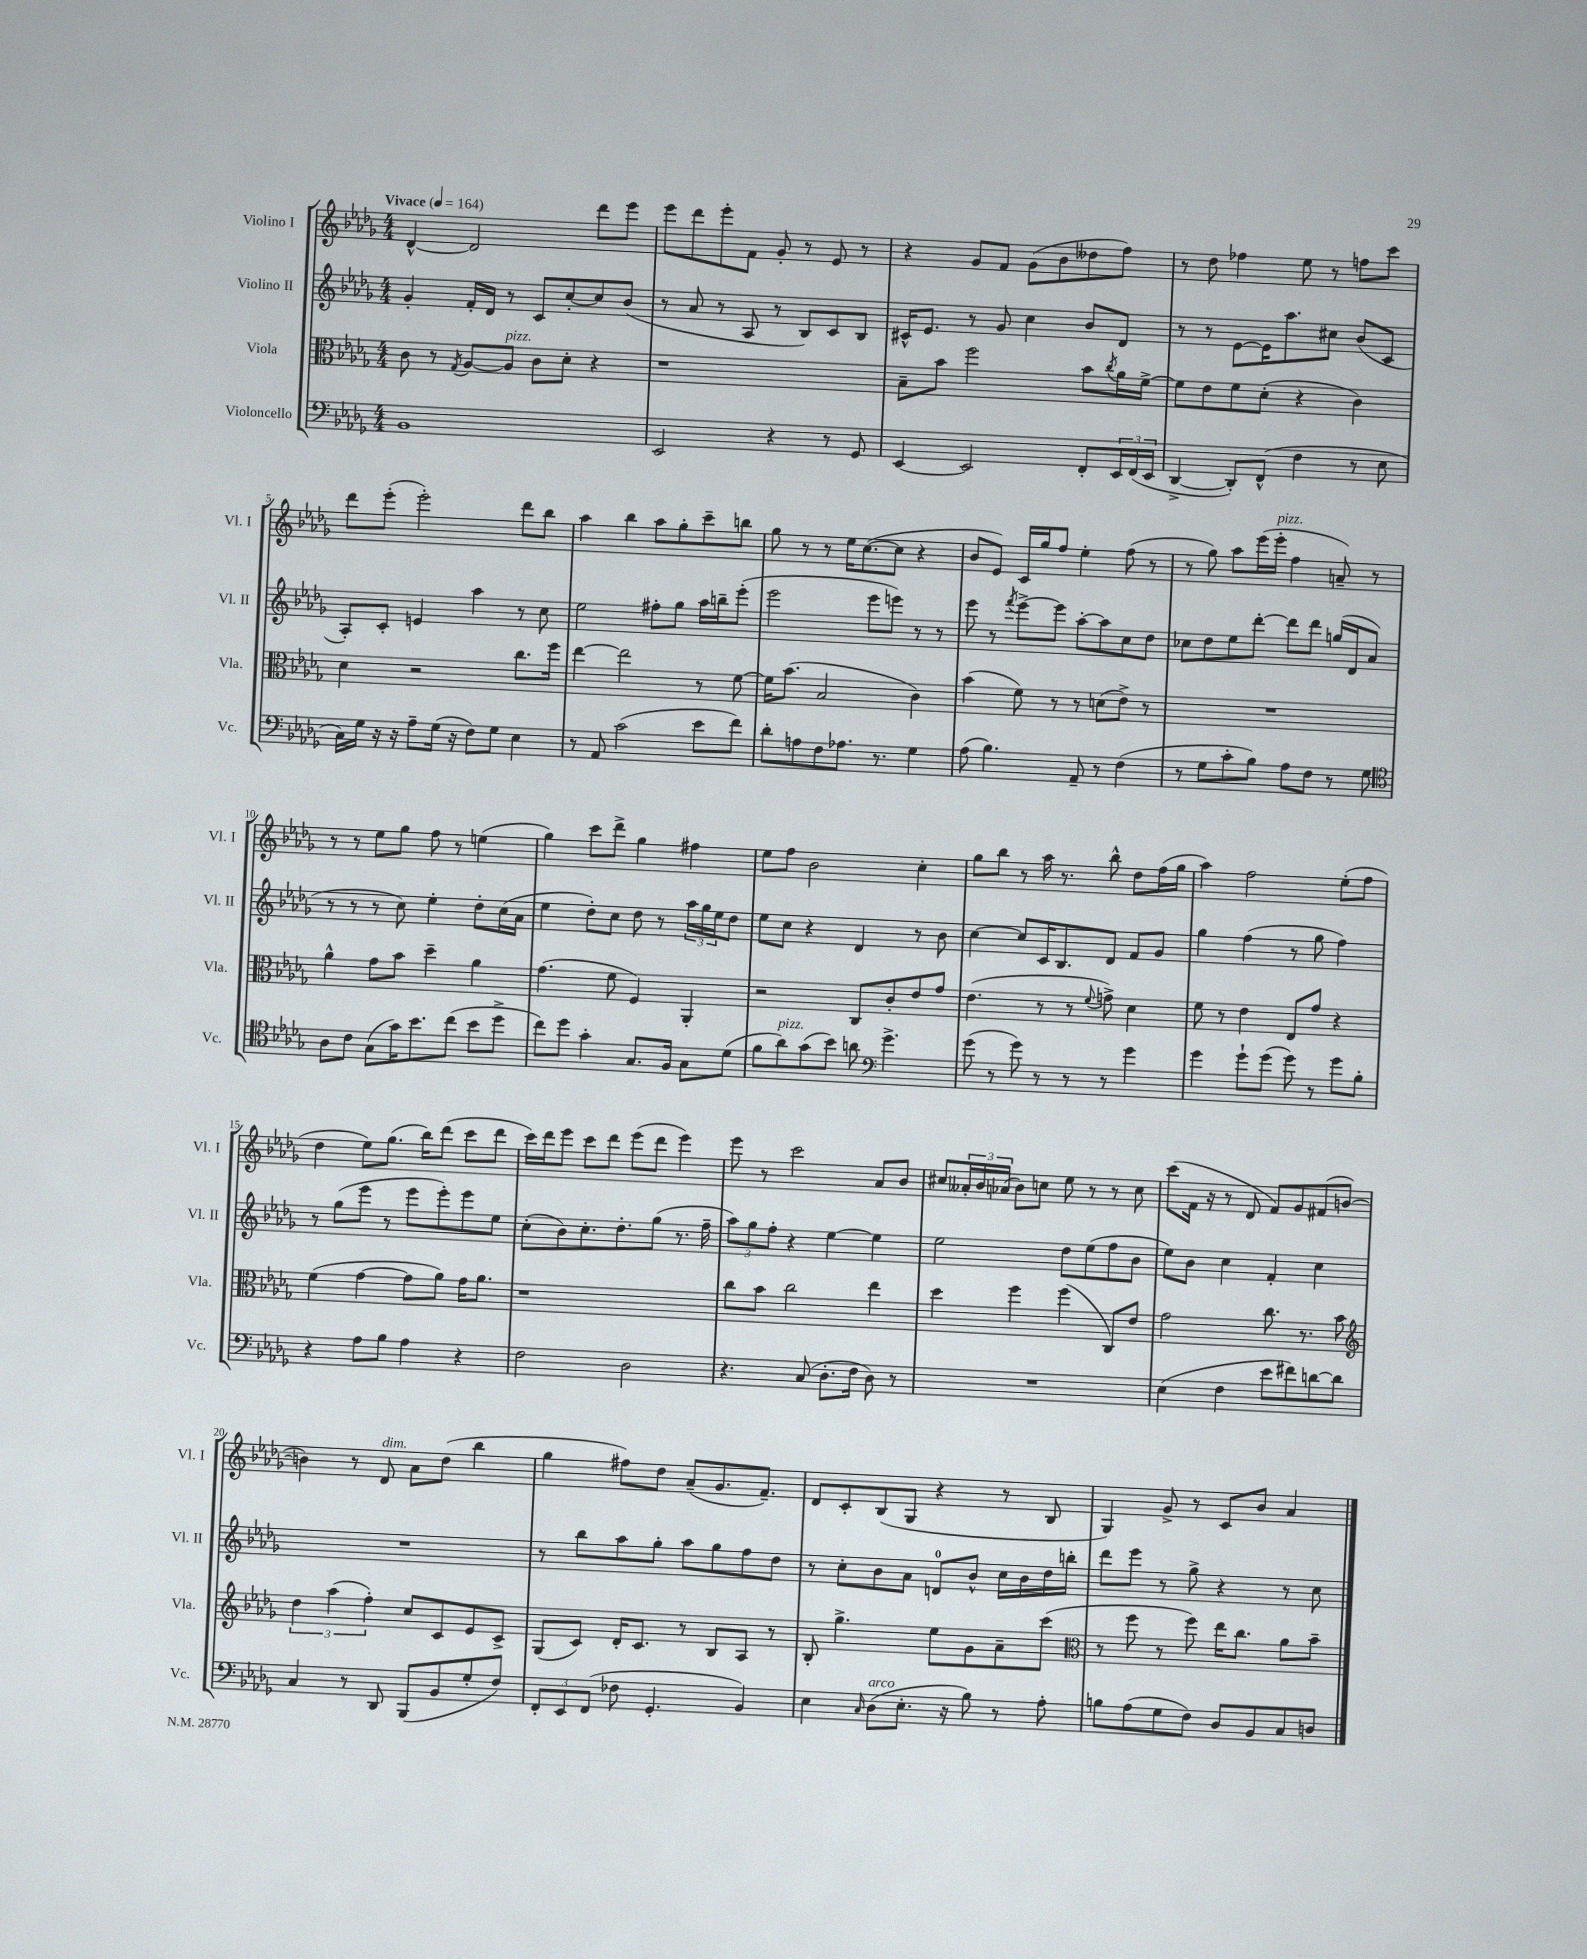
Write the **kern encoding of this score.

**kern	**kern	**kern	**kern
*part4	*part3	*part2	*part1
*staff4	*staff3	*staff2	*staff1
*I"Violoncello	*I"Viola	*I"Violino II	*I"Violino I
*I'Vc.	*I'Vla.	*I'Vl. II	*I'Vl. I
*clefF4	*clefC3	*clefG2	*clefG2
*k[b-e-a-d-g-]	*k[b-e-a-d-g-]	*k[b-e-a-d-g-]	*k[b-e-a-d-g-]
*M4/4	*M4/4	*M4/4	*M4/4
*MM164	*MM164	*MM164	*MM164
=1	=1	=1	=1
!	!	!	!LO:TX:a:B:t=Vivace
1BB-	8c\	4g-'/	[4d-^^/
.	8r	.	.
.	8qG-/	.	.
.	[8A-/L	16f'/LL	2d-/]
.	.	16d-/JJ	.
!	!LO:TX:a:i:t=pizz.	!	!
.	8A-/J]	8r	.
.	8c\L	8c/L	.
.	8d-'\J	[8cc'/	.
.	4r	8cc/]	8ddd-\L
.	.	(8b-/J	8eee-\J
=2	=2	=2	=2
2EE-/	1r	8r	8eee-\L
.	.	8a-/	8ddd-\
.	.	8r	8eee-'\
.	.	8A-/	8f\J
4r	.	8r	8g-'/
.	.	8B-/L)	8r
8r	.	8c/	8e-/
8GG-/	.	8B-/J	8r
=3	=3	=3	=3
[4EE-/	8B-~\L	16c#X^^/KL	4r
.	.	8.e-/J	.
.	8b-\J	.	.
2EE-/]	2ff\	8r	8g-/L
.	.	8g-/	8f/J
.	.	4cc\	(8g-\L
.	.	.	8b-\
8FF'/L	8b-\L	8b-/L	8dd--X\
.	8qcc/	.	.
24EE-/L	16a-\L	8d-/J	8ff\J)
(24FF/	.	.	.
.	[16f^\JJ	.	.
24EE-/JJ	.	.	.
=4	=4	=4	=4
[4DD-^/	8f\L]	8r	8r
.	8e-\	8r	8dd-\
8DD-'/L])	8f\	[8e-\L	4ff-X\
(8FF^^/J	(8d-'\J	16e-\K]	.
.	.	8.aa-\	.
4F\	4r	.	8ee-\
.	.	8cc#X\J	8r
8r	4c\)	(8b-/L	8ffn\L
8E-\	.	8c/J	8ccc\J
!!LO:LB:g=z
=5	=5	=5	=5
16C\LL)	4d-\	8A-'/L)	8ddd-\L
16G-\JJ	.	.	.
16r	.	8c'/J	(8eee-'\J
16r	.	.	.
8A-~\L	2r	4en/	2eee-'\)
(16G-\Jk	.	.	.
16r	.	.	.
8F\L)	.	4aa-\	.
8G-\J	.	.	.
4E-\	8.cc\L	8r	8ddd-\L
.	.	8cc\	8bb-\J
.	16ff\Jk	.	.
=6	=6	=6	=6
8r	[4ee-\	2ee-\	4aa-\
8AA-/	.	.	.
(2c\	2ee-\]	.	4bb-\
.	.	8ff#X'\L	8aa-\L
.	.	8gg-\J	8gg-'\
8e-\L	8r	16aa-\LL	8ccc~\
.	.	16bbn~\J	.
8f\J)	[8f\	(8eee-'\J	8bbn\J
=7	=7	=7	=7
8d-'\L	16f\KL]	2eee-\	8gg-\
.	(8.b-\J	.	.
8An\	.	.	8r
8F\	2B-/	.	8r
8.A-X\J	.	.	16ee-\KL
.	.	.	([8.cc\
.	.	8eee-\L	.
8.r	.	.	.
.	.	8eeen\J)	8cc\J]
4G-\	4c\)	8r	4r
.	.	8r	.
=8	=8	=8	=8
(8A-\	(4b-\	8eee-\	8b-/L
4.B-\)	.	8r	8e-/J)
.	.	8qfff/	.
.	8f\)	[8eee-^\L	16c/LL
.	.	.	16gg-/J
.	8r	8eee-\J]	8ff/J
8AA-~/	8r	[8aa-'\L	4ee-'\
8r	(8dn\L	8aa-\]	.
(4F\	8e-^\J)	8cc\	(8ff\
.	8r	8dd-\J	8r
=9	=9	=9	=9
8r	1r	8cc-X\L	8r
8G-\L	.	8dd-\	8gg-\)
8c'\	.	8ee-\	8aa-\L
8B-\J)	.	[8ddd-'\J	(16eee-\L
!	!	!	!LO:TX:a:i:t=pizz.
.	.	.	16eee-'\JJ
8A-\L	.	8ddd-\L]	4ff\
8F\J	.	8ddd-\J	.
8r	.	(16ggn/LL	8an~/)
.	.	16d-/J	.
8G-\	.	8a-/J	8r
!!LO:LB:g=z
=10	=10	=10	=10
*clefC4	*	*	*
8A-\L	4a-^^\	8r	8r
8c\J	.	8r	8r
(8G-\L	8g-\L	8r	8ee-\L
16g-\K)	8b-\J	8cc\)	8gg-\J
8.b-\	.	.	.
.	4dd-~\	4ee-'\	8ff\
(8cc\J	.	.	8r
8b-\L	4a-\	8dd-'\L	(4een\
8dd-^\J	.	(16cc\L	.
.	.	16a-\JJ	.
=11	=11	=11	=11
8cc\L)	(4.g-\	4ee-\	4gg-\)
8dd-\J	.	.	.
4g-'\	.	8dd-'\L)	8ccc\L
.	8f\	8cc\J	8ddd-^\J
8.G-/L	4F/)	8dd-\	4gg-\
.	.	8r	.
16F/Jk	.	.	.
8G-\L	4AA-'/	24aa-\LL	4ff#X\
.	.	24gg-\	.
.	.	24ee-\J	.
(8d-\J	.	8dd-\J	.
=12	=12	=12	=12
8f\L	2r	8ee-\L	8ee-\L
!LO:TX:a:i:t=pizz.	!	!	!
8a-\)	.	8cc\J	8ff\J
(8g-\	.	4r	2b-\
8b-\J)	.	.	.
8an\	8C/L	4d-/	.
*clefF4	*	*	*
4.g-^\	8c'/	.	.
.	8e-/	8r	4cc'\
.	8g-/J	8b-\	.
=13	=13	=13	=13
(8g-\	(4.e-\	[4cc\	8gg-\L
8r	.	.	8bb-\J
8g-\)	.	8cc/L]	8r
8r	8r	16c/K	16aa-\
.	.	8.B-/	8.r
8r	8r	.	.
.	8qqf/	.	.
8r	8gn^\)	8d-/J	8bb-^^\
4g-\	4d-\	8f/L	8dd-\L
.	.	8g-/J	(16ff\L
.	.	.	16gg-\JJ
=14	=14	=14	=14
4g-\	8f\	4gg-\	4aa-\)
.	8r	.	.
8g-`\L	4e-\	(4ff\	2ff\
(8g-\J	.	.	.
8g-\)	8E-/L	8r	.
8r	8g-/J	8gg-\	.
8g-\L	4r	4ff\)	(8ee-'\L
8B-'\J	.	.	8ff\J
!!LO:LB:g=z
=15	=15	=15	=15
4r	(4f\	8r	4dd-\
.	.	(8gg-\L	.
8A-\L	[4g-\	8eee-\J	8ee-\L)
8B-\J	.	8r	(8.gg-\J
4A-\	8g-\L]	8eee-\L	.
.	.	.	16bb-\KL)
.	8a-\J)	8eee-'\)	(8ddd-\J
4r	16g-\KL	8eee-\	8ccc\L
.	8.a-\J	.	.
.	.	8ee-\J	8ddd-\J
=16	=16	=16	=16
2F\	1r	(8cc'\L	16ccc\LL)
.	.	.	16ddd-\J
.	.	8b-\)	8eee-\J
.	.	8.cc'\	8ccc\L
.	.	.	8ddd-\J
.	.	8.dd-'\	.
2D-\	.	.	(8eee-\L
.	.	(8gg-\J	8ddd-\J
.	.	8.r	4eee-\)
.	.	16ff~\	.
=17	=17	=17	=17
4.r	8cc\L	12aa-\L)	8eee-\
.	.	12gg-\	.
.	8b-\J	.	8r
.	.	12ff'\J	.
.	2cc\	4r	2ccc\
(8C/	.	.	.
8.D-'\L	.	[4ee-\	.
16F\Jk	.	.	.
8D-\)	4ee-\	4ee-\]	8a-/L
8r	.	.	8b-/J
=18	=18	=18	=18
1r	4dd-\	2ee-\	8cc#X/L
.	.	.	24a--X'/L
.	.	.	24b-/
.	.	.	(24a-X/JJ
.	4ff\	.	8b-\L)
.	.	.	8ccn\J
.	(4ff\	8dd-\L	8ee-\
.	.	(8ee-\	8r
.	8C/L)	8ff\	8r
.	8e-/J	8b-\J	8cc\
=19	=19	=19	=19
(4E-\	2g-\	8ee-\L)	(8ccc\L
.	.	8b-\J	16f\Jk
.	.	.	16r
4F\	.	4cc\	8r
.	.	.	8d-/
8e-\L	8.cc\	4f'/	8f/L)
8f#X\)	.	.	8g-/
.	8.r	.	.
[8dn\	.	4cc\	(8f#X/
8d\J]	8b-\	.	[8bn/J
!!LO:LB:g=z
=20	=20	=20	=20
*	*clefG2	*	*
4C/	6dd-\	1r	4bn\])
.	(6aa-\	.	.
8r	.	.	8r
.	6ff'\)	.	.
!	!	!	!LO:TX:a:i:t=dim.
8DD-/	.	.	8d-/
(8BBB-/L	8cc/L	.	8a-\L
8BB-/	8c/	.	(8dd-\J
8G-'/	8e-/	.	4bb-\
8F/J)	8c^/J	.	.
=21	=21	=21	=21
12FF'/L	(8G-/L	8r	4gg-\
12EE-/	.	.	.
.	8c/J)	8bb-\L	.
(12FF/J	.	.	.
8F-X\	16d-'/KL	8aa-\	8ff#X\L)
.	8.c/J	.	.
4.GG-'/	.	8gg-'\J	8dd-\J
.	8r	8aa-\L	(8a-~/L
.	8B-/L	8gg-\	8.g-/
4BB-/)	8A-/J	8ff\	.
.	.	.	8.f~/J)
.	8r	8dd-\J	.
=22	=22	=22	=22
4E-\	8B-'/	8r	8d-/L
.	4.gg-^\	8cc'\L	8c'/
16qqC/	.	.	.
!LO:TX:a:i:t=arco	!	!	!
(8D-\L	.	8b-\	(8B-/
8.E-'\J	.	8a-\J	8G-/J
.	8ee-\L	8dn/L	4r
16r	.	.	.
8B-\)	8g-\	8b-^^/J	.
8r	8a-~\	16cc\LL	8r
.	.	16b-\	.
8A-'\	(8ccc\J	16dd-\	8B-/
.	.	16bbn'\JJ	.
=23	=23	=23	=23
*	*clefC3	*	*
8Bn\L	8r	8ddd-\L	4G-/)
(8A-\	8ff\	8eee-\J	.
8G-\	8r	8r	8g-^/
8F\J)	8ff\)	8gg-^\	8r
8D-/L	16ee-\KL	4r	8c/L
.	8.cc\J	.	.
8BB-/	.	.	8b-/J
8C/	8a-\L	8r	4a-/
8Dn/J	8b-~\J	8cc\	.
==	==	==	==
*-	*-	*-	*-
